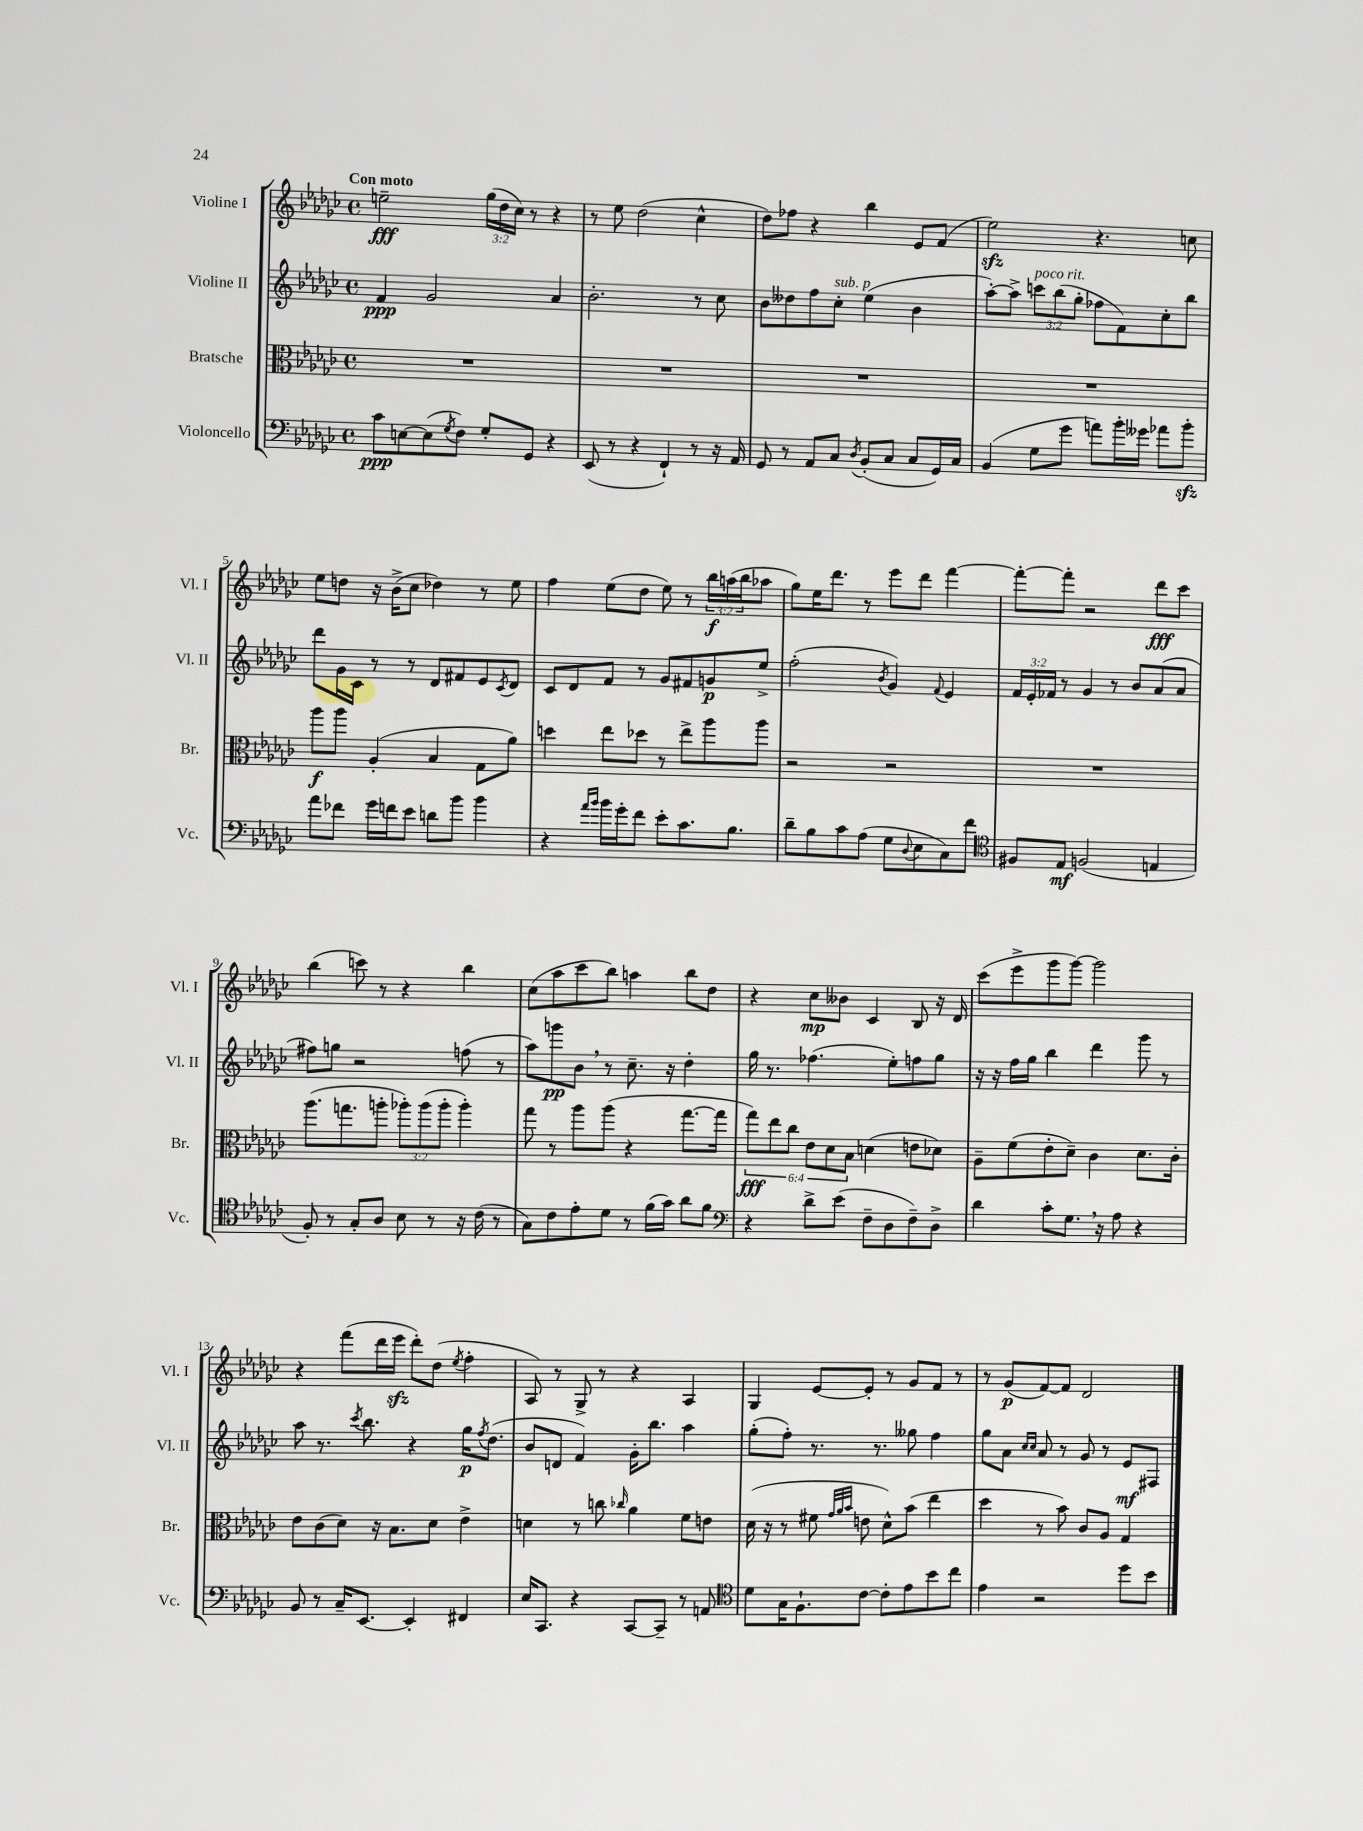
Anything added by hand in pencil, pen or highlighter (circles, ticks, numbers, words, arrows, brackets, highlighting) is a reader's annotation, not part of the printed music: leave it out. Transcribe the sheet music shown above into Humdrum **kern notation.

**kern	**kern	**kern	**kern
*staff4	*staff3	*staff2	*staff1
*clefF4	*clefC3	*clefG2	*clefG2
*k[b-e-a-d-g-c-]	*k[b-e-a-d-g-c-]	*k[b-e-a-d-g-c-]	*k[b-e-a-d-g-c-]
*M4/4	*M4/4	*M4/4	*M4/4
*met(c)	*met(c)	*met(c)	*met(c)
8c-	1r	4f	2ee~
[8E	.	.	.
(8E]	.	2g-	.
8qG-	.	.	.
8F)	.	.	.
8G-'	.	.	(24gg-
.	.	.	24dd-
.	.	.	24cc-)
8GG-	.	.	8r
4r	.	4a-	4r
=	=	=	=
(8EE-	1r	2.b-'	8r
8r	.	.	8ee-
4r	.	.	(2dd-
4FF`)	.	.	.
8r	.	8r	4cc-^^
16r	.	8cc-	.
16AA-	.	.	.
=	=	=	=
8GG-	1r	8b-	8dd-)
8r	.	8dd--	8ff-
8AA-	.	8ff	4r
8C-	.	8cc-'	.
8qD-	.	.	.
(8BB-'	.	(4ee-	4bb-
8C-	.	.	.
8C-	.	4b-	8e-
16GG-)	.	.	(8f
16C-	.	.	.
=	=	=	=
(4BB-	1r	[8aa-')	2ee-)
.	.	8aa-^]	.
8G-	.	12ccc	.
.	.	(12bb-	.
8g-	.	.	.
.	.	12gg-'	.
8a)	.	8ff-	4.r
16b-'	.	8f)	.
16g--	.	.	.
8a-	.	8cc-'	.
8b-'	.	8bb-	8cc
=	=	=	=
8a-	8aa-	8ddd-	8ee-
8f-	8aa-	16g-	8dd
.	.	16c-	.
16g-	(4A-'	8r	16r
16f	.	.	(16b-^
8e-	.	8r	8cc-
8d	4B-	8d-	4dd-)
8b-	.	8f#	.
4b-	8G-	8e-	8r
.	.	8qc-	.
.	8a-)	8d-	8ee-
=	=	=	=
4r	4dd	8c-	4ff
.	.	8d-	.
16qqa-	.	.	.
16qqb-	.	.	.
16b-	8ee-	8f	(8ee-
16g-'	.	.	.
8f	8dd-	8r	8dd-
8e-'	8r	8g-	8ee-)
8.c-	8ee-^	8f#	8r
.	8aa-	8g	24bb-
.	.	.	(24aa
8.B-	.	.	.
.	.	.	24bb-
.	8aa-	8ee-^	8aa-
=	=	=	=
8d-~	2r	(2ff'	8gg-)
8B-	.	.	16ee-
.	.	.	8.ddd-
8c-	.	.	.
(8A-	.	.	8r
.	.	8qb-	.
8G-	2r	4g-)	8eee-
8qqD-	.	.	.
8E-	.	.	8ddd-
.	.	8qqf	.
8C-)	.	4e-	[4fff
8f	.	.	.
=	=	=	=
*clefC4	*	*	*
8F#	1r	24f	8fff'_
.	.	24e-'	.
.	.	24f-	.
8E-	.	8r	8fff']
(2F	.	4g-	2r
.	.	8r	.
.	.	8b-	.
4E	.	(8a-	8ddd-
.	.	8a-	8ccc-
=	=	=	=
8F')	(8.aa-	8ff#)	(4bb-
8r	.	8gg	.
.	8.gg	.	.
8G-'	.	2r	8ccc)
8A-	8aa'	.	8r
8B-	12aa-')	.	4r
.	(12aa-	.	.
8r	.	.	.
.	12aa-'	.	.
16r	4aa-')	(8ff	4bb-
(16c-	.	.	.
8r	.	8r	.
=	=	=	=
8G-)	8gg-	8aa-)	(8cc-
8c-	8r	8ggg	8aa-
8e-'	8aa-	8b-	8ccc-
8d-	(8aa-	8r	8bb-)
8r	4r	8.cc-~	4aa
(16f	.	.	.
16g-)	.	16r	.
8a-	[8.gg-	4dd-'	8bb-
8f	.	.	8dd-
.	16gg-]	.	.
=	=	=	=
*clefF4	*	*	*
4r	12gg-)	16gg-	4r
.	.	8.r	.
.	12ee-	.	.
.	12cc-	.	.
8d-^	12e-	(4.ff-	8cc-
.	12d-	.	.
(8e-	.	.	8b--
.	12B-	.	.
8F~	(4d	.	4c-
8D-	.	8ee-')	.
8F~)	8e	8ff	8B-
8D-^	8d-)	8gg-	16r
.	.	.	16d-
=	=	=	=
4d-	8A-~	16r	(8ccc-
.	.	16r	.
.	(8f	16ff	8eee-^
.	.	16gg-	.
8c-'	8e-'	4bb-	8ggg-
8.G-	8d-~)	.	[8ggg-)
.	4c-	4ddd-	2ggg-]
16r	.	.	.
8A-	.	.	.
4r	8.d-	8ggg-	.
.	.	8r	.
.	16c-'	.	.
=	=	=	=
8BB-	8e-	8aa-	4r
8r	(8c-	8.r	.
16C-~	8d-)	.	(8fff
.	.	8qccc-	.
[8.EE-	.	8.bb-	.
.	16r	.	16ddd-
.	8.B-	.	16eee-
4EE-']	.	4r	8ddd-')
.	8d-	.	(8dd-
.	.	.	8qee-
4FF#	4e-^	16gg-	4ff'
.	.	8qff	.
.	.	(8.dd-	.
=	=	=	=
16E-	4d	8b-	8A-)
8.CC-	.	.	.
.	.	8d	8r
4r	8r	4f)	8G-^
.	8cc	.	8r
.	16qqcc-	.	.
[8CC-	4a-	16g-'	4r
.	.	8.bb-	.
8CC-~]	.	.	.
8r	8f	4aa-	4A-
8AA	8e	.	.
=	=	=	=
*clefC4	*	*	*
8d-	(16d-	(8gg-'	4G-
.	16r	.	.
16G-	8r	8ff')	.
8.F`	.	.	.
.	8f#	8.r	[8e-
.	32qqg-	.	.
.	32qqa-	.	.
.	32qqb-	.	.
[8c-	8e	.	8e-']
.	.	8.r	.
8c-']	8d-^^)	.	8r
8e-	(8b-	8gg--	8g-
8b-	4ee-	4ff	8f
8cc-	.	.	8r
=	=	=	=
4e-	4dd-	8gg-	8r
.	.	8a-	(8g-
.	.	16qqcc-	.
.	.	16qqcc-	.
2r	8r	8a-	[8f)
.	8b-)	8r	8f]
.	8c-	8g-	2d-
.	8A-	8r	.
8dd-	4G-	8e-	.
8b-	.	8F#	.
==	==	==	==
*-	*-	*-	*-
